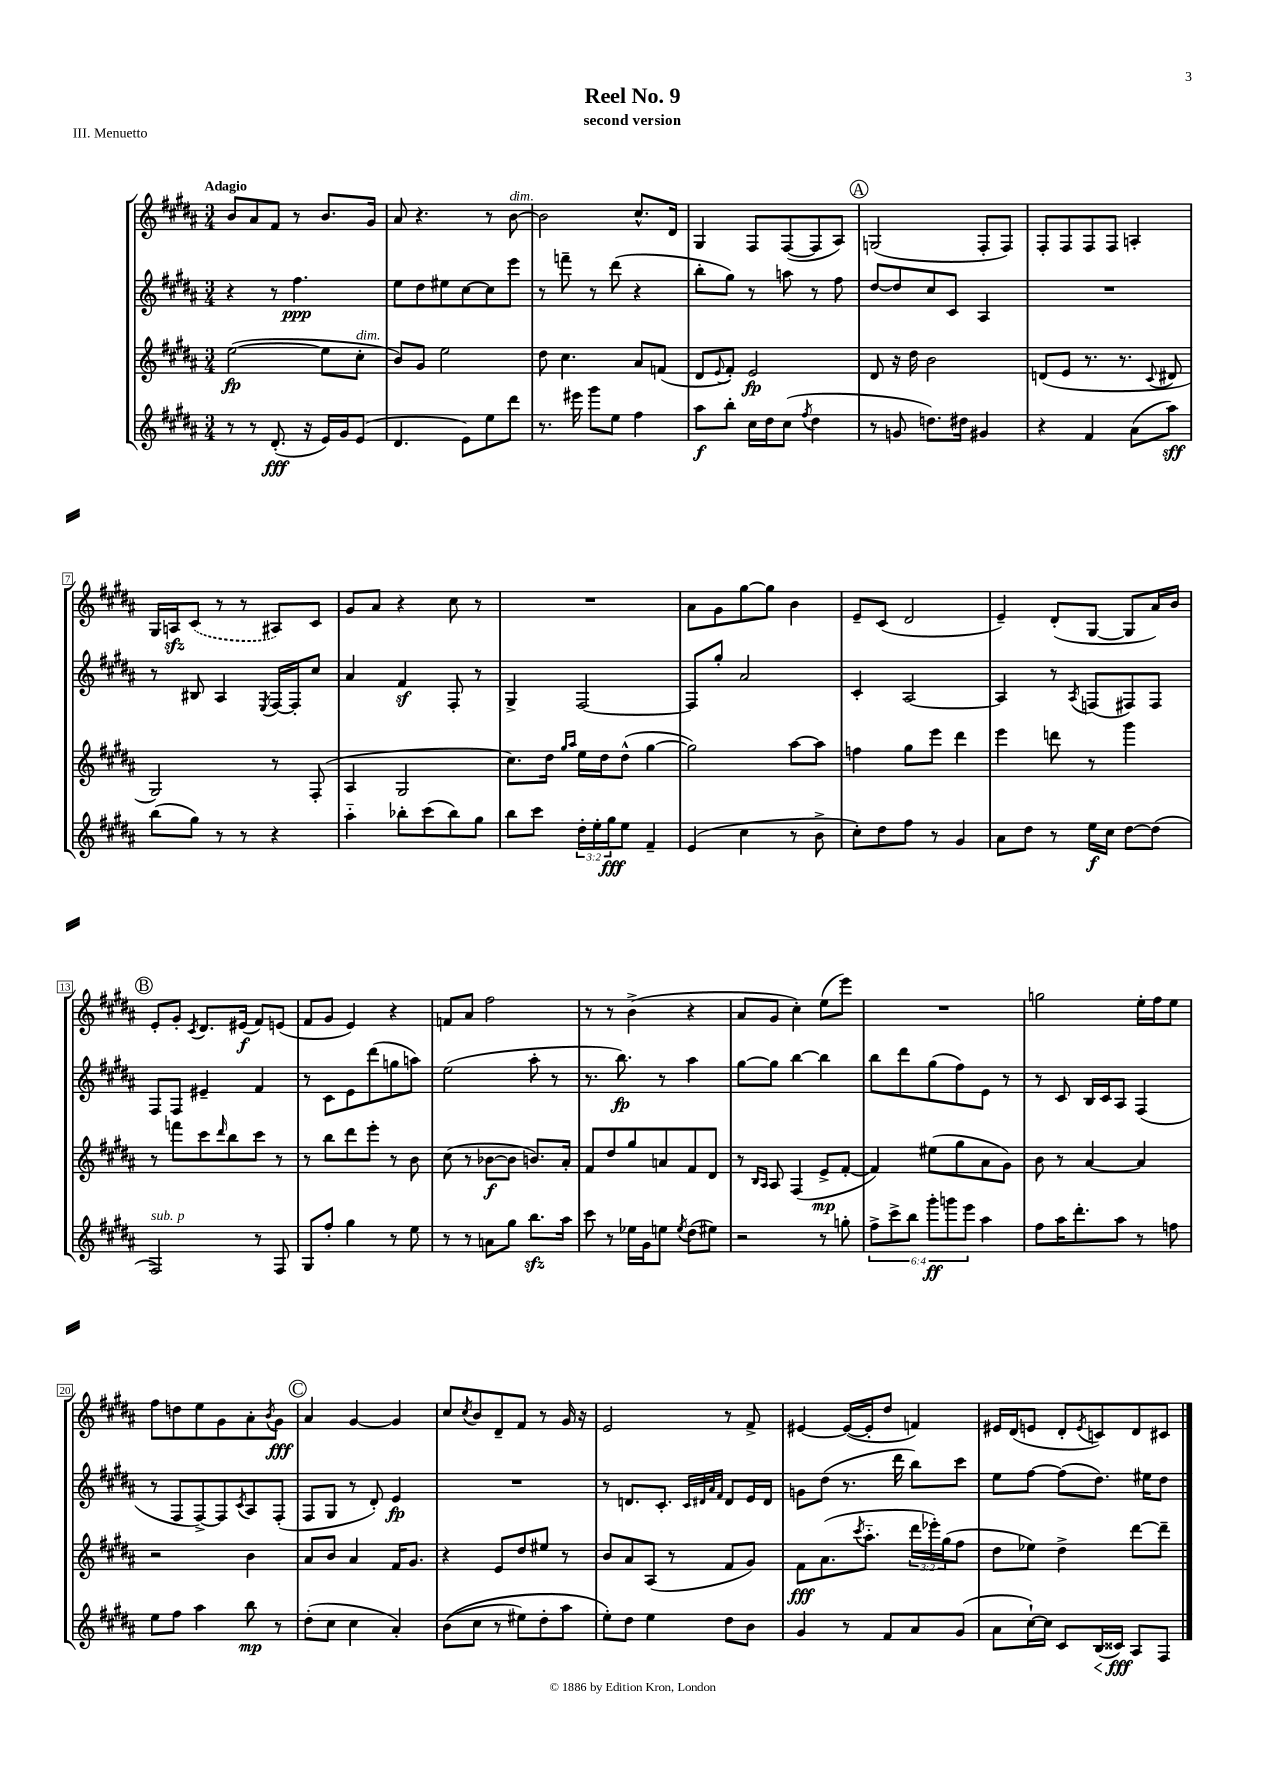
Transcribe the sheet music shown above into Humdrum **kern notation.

**kern	**kern	**kern	**kern
*staff4	*staff3	*staff2	*staff1
*clefG2	*clefG2	*clefG2	*clefG2
*k[f#c#g#d#a#]	*k[f#c#g#d#a#]	*k[f#c#g#d#a#]	*k[f#c#g#d#a#]
*M3/4	*M3/4	*M3/4	*M3/4
8r	([2ee	4r	8b
8r	.	.	8a#
(8.d#'	.	8r	8f#
.	.	4.ff#	8r
16r	.	.	.
16e)	8ee]	.	8.b
16g#	.	.	.
(8e	8cc#'	.	.
.	.	.	16g#
=	=	=	=
4.d#	8b)	8ee	8a#
.	8g#	8dd#	4.r
.	2ee	8ee#	.
8e)	.	[8cc#	.
8ee	.	8cc#]	8r
8ddd#	.	8eee	[8b
=	=	=	=
8.r	8dd#	8r	2b]
.	4.cc#	8fff~	.
16eee#	.	.	.
8ggg#	.	8r	.
8ee	.	(8ddd#	.
4ff#	8a#	4r	8.cc#^^
.	(8f	.	.
.	.	.	16d#
=	=	=	=
8aa#	8d#	8bb'	4G#
.	8qqe	.	.
8bb'	8f#')	8gg#)	.
16cc#	2e	8r	8F#
16dd#	.	.	.
(8cc#	.	8aa	([8F#
8qff#	.	.	.
4dd#	.	8r	8F#]
.	.	8ff#	8A#)
=	=	=	=
8r	8d#	[8dd#	(2G
8g	16r	8dd#]	.
.	16dd#	.	.
8.dd)	2b	8cc#	.
.	.	8c#	.
16dd#	.	.	.
4g#	.	4A#	8F#'
.	.	.	8F#)
=	=	=	=
4r	(8d	2.r	8F#'
.	8e	.	8F#
4f#	8.r	.	8F#
.	.	.	8F#
.	8.r	.	.
(8a#	.	.	4A'
.	8qqc#	.	.
8aa#)	8d#	.	.
=	=	=	=
(8bb	2G#)	8r	16G#
.	.	.	16A
8gg#)	.	8B#	(8c#
8r	.	4A#	8r
8r	.	.	8r
.	.	8qE	.
4r	8r	[16F#	8A#)
.	.	16F#']	.
.	(8F#'	8cc#	8c#
=	=	=	=
4aa#'~	4A#	4a#	8g#
.	.	.	8a#
8bb-'	2G#	4f#	4r
(8ccc#	.	.	.
8bb-)	.	8F#'	8cc#
8gg#	.	8r	8r
=	=	=	=
8bb	8.cc#)	4G#^	2.r
8ccc#	.	.	.
.	16dd#	.	.
.	16qqgg#	.	.
.	16qqaa#	.	.
24dd#'	16ee	[2F#	.
24ee'	.	.	.
.	16dd#	.	.
24gg#	.	.	.
8ee	(8dd#^^	.	.
4f#~	[4gg#	.	.
=	=	=	=
(4e	2gg#])	8F#]	8a#
.	.	8gg#'	8g#
4cc#	.	2a#	[8gg#
.	.	.	8gg#]
8r	[8aa#	.	4b
8b^	8aa#]	.	.
=	=	=	=
8cc#')	4ff	4c#'	8e~
8dd#	.	.	(8c#
8ff#	8gg#	[2A#	2d#
8r	8eee	.	.
4g#	4ddd#	.	.
=	=	=	=
8a#	4eee	4A#]	4e~)
8dd#	.	.	.
8r	8ddd	8r	(8d#'
.	.	8qA#	.
16ee	8r	(8F	[8G#
16cc#	.	.	.
[8dd#	4ggg#	8F#)	8G#]
(8dd#]	.	8F#	16a#)
.	.	.	16b
=	=	=	=
2F#)	8r	8F#	8e'
.	8fff	8F#	8g#'
.	.	.	8qc#
.	8ccc#	4e#~	8.d#
.	16qqddd#	.	.
.	8bb	.	.
.	.	.	(16e#
8r	8ccc#	4f#	8f#)
8F#	8r	.	(8e
=	=	=	=
8G#	8r	8r	8f#
8ff#'	8bb	8c#	8g#
4gg#	8ddd#	8e	4e)
.	8eee'	(8ddd#	.
8r	8r	8gg	4r
8ee	8b	8aa)	.
=	=	=	=
8r	(8cc#	(2ee	8f
8r	8r	.	8a#
8a	[8b-	.	2ff#
8gg#	8b-]	.	.
8.bb	8.b)	8aa#'	.
.	.	8r	.
16aa#	16a#'	.	.
=	=	=	=
8ccc#	8f#	8.r	8r
8r	8dd#	.	8r
.	.	8.bb)	.
16ee-	8gg#	.	(4b^
16g#	.	.	.
8ee	8a	8r	.
8qee	.	.	.
(8dd#	8f#	4aa#	4r
8ee#)	8d#	.	.
=	=	=	=
2r	8r	[8gg#	8a#
.	16qqB	.	.
.	16qqA#	.	.
.	8A#	8gg#]	8g#
.	(4F#	[4bb	4cc#')
8r	8e^	4bb]	(8ee
8gg'	[8f#'	.	8eee)
=	=	=	=
12ff#^	4f#])	8bb	2.r
12ccc#^	.	.	.
.	.	8ddd#	.
12bb	.	.	.
12ggg#'	(8ee#	(8gg#	.
12ggg	.	.	.
.	8gg#	8ff#)	.
12eee	.	.	.
4aa#	8a#	8e	.
.	8g#)	8r	.
=	=	=	=
8ff#	8b	8r	2gg
16aa#	8r	8c#	.
8.ddd#'	.	.	.
.	[4a#	16B	.
.	.	16c#	.
8aa#	.	8A#	.
8r	4a#]	(4F#	16ee'
.	.	.	16ff#
8ff	.	.	8ee
=	=	=	=
8ee	2r	8r	8ff#
8ff#	.	8F#	8dd
4aa#	.	[8F#^)	8ee
.	.	8F#]	8g#
.	.	8qc#	.
8bb	4b	8A#	8a#'
.	.	.	8qb
8r	.	(8F#'	8g#
=	=	=	=
(8dd#'	8a#	8F#	4a#
8cc#	8b	8G#	.
4cc#	4a#	8r	[4g#
.	.	8d#')	.
4a#')	16f#	4e	4g#]
.	8.g#	.	.
=	=	=	=
&((8b	4r	2.r	8cc#
.	.	.	8qcc#
8cc#	.	.	8b
8r	8e	.	8d#~
8ee#)	8dd#	.	8f#
8dd#'	8ee#	.	8r
8aa#	8r	.	16g#
.	.	.	16r
=	=	=	=
8ee'&)	8b	8r	2e
8dd#	8a#	8.d	.
4ee	(8A#	.	.
.	.	8.c#'	.
.	8r	.	.
.	.	32qqc#	.
.	.	32qqd#	.
.	.	32qqa#	.
.	.	32qqf#	.
8dd#	8f#	8d#	8r
8b	8g#)	16e	8f#^
.	.	16d#	.
=	=	=	=
4g#	8f#	8g	[4e#
.	(8.a#	(8dd#	.
8r	.	8.r	(16e#_
.	8qccc#	.	.
.	8.aa#'~	.	16e#']
8f#	.	.	8dd#
.	.	16ddd#	.
8a#	24ddd#	8bb)	4f)
.	24eee-')	.	.
.	(24gg#	.	.
(8g#	8ff#	8ccc#	.
=	=	=	=
8a#	8dd#	8ee	16e#
.	.	.	(16d#
[16cc#`)	8ee-)	[8ff#	8e
16cc#]	.	.	.
8c#	4dd#^	(8ff#]	8d#'
.	.	.	8qe
(16B	.	8.dd#)	8c)
16c##)	.	.	.
8A#	[8ddd#	.	8d#
.	.	16ee#	.
8F#	8ddd#~]	8dd#	8c#
==	==	==	==
*-	*-	*-	*-
